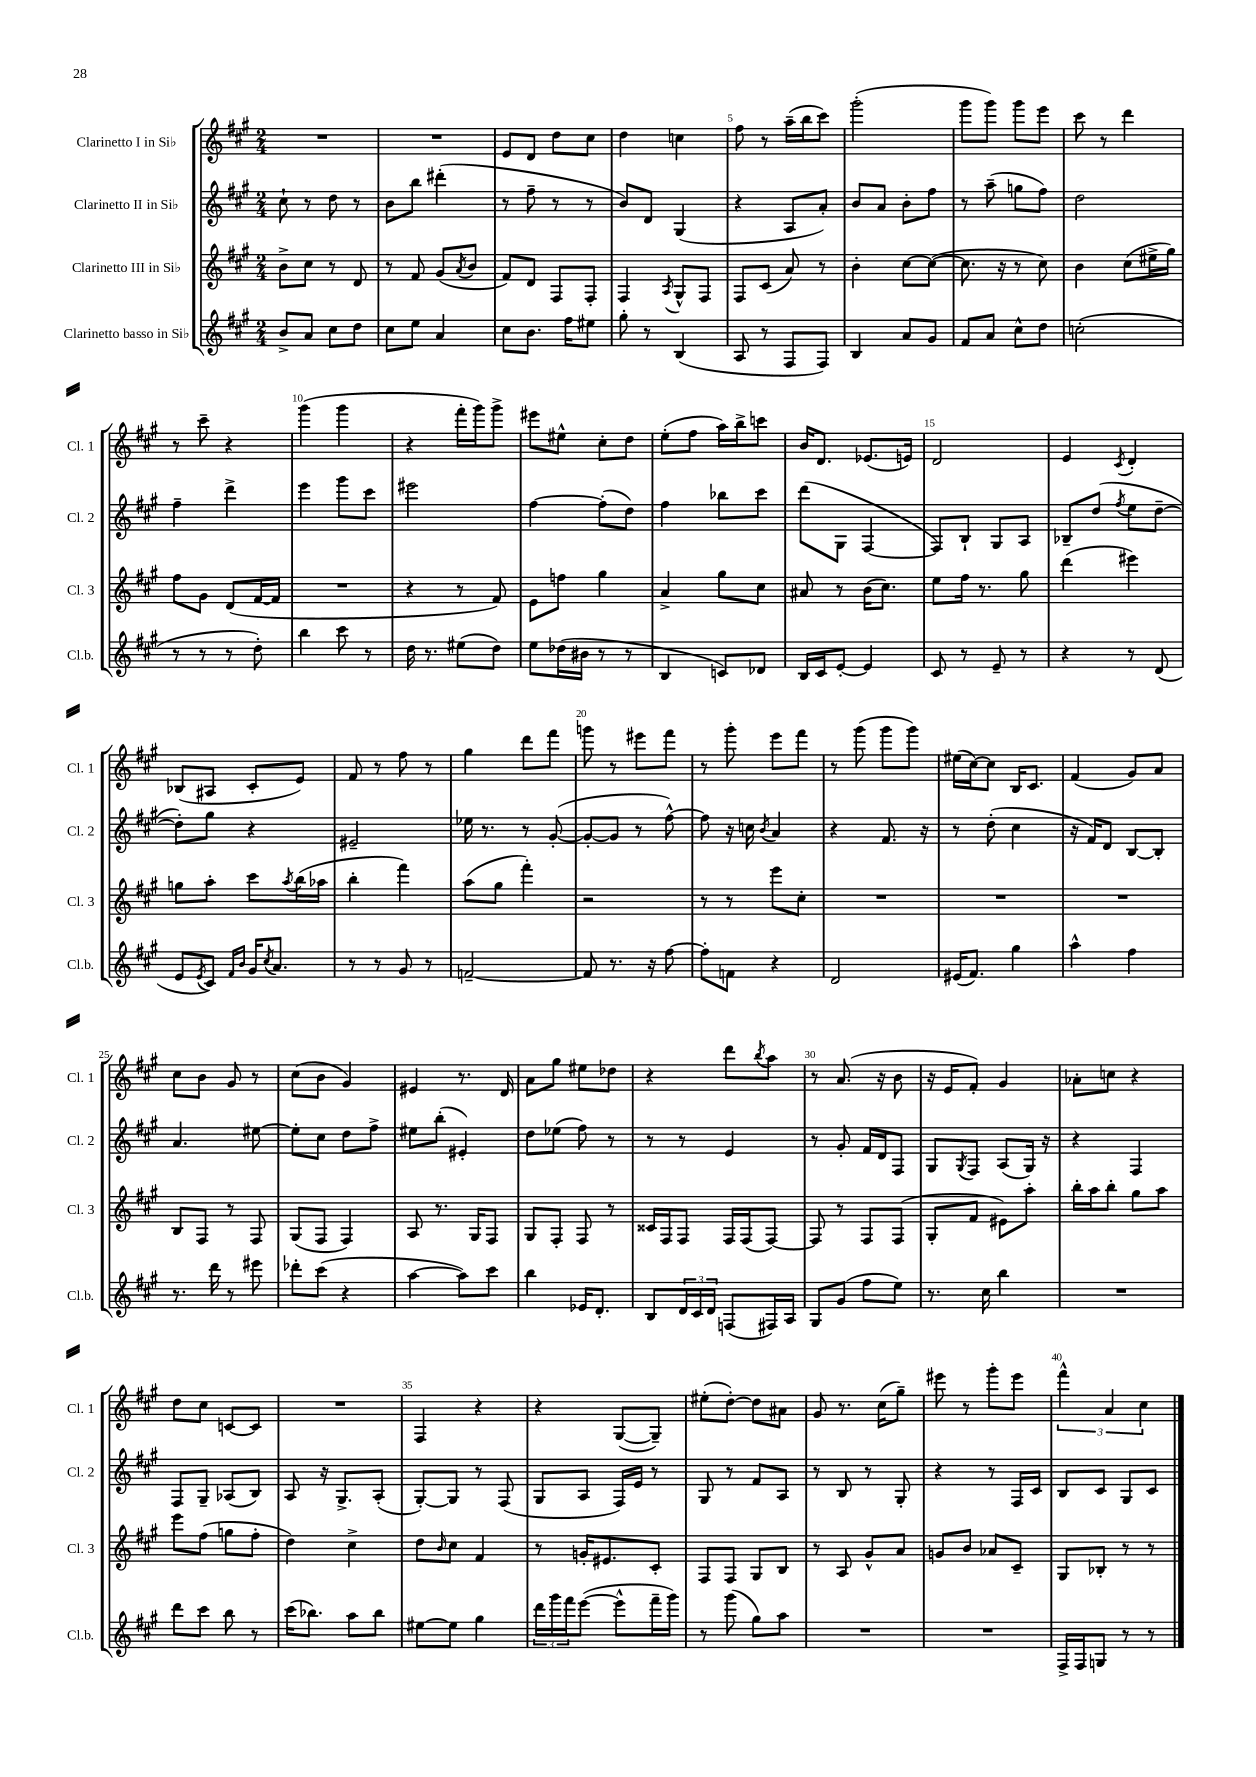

**kern	**kern	**kern	**kern
*staff4	*staff3	*staff2	*staff1
*clefG2	*clefG2	*clefG2	*clefG2
*k[f#c#g#]	*k[f#c#g#]	*k[f#c#g#]	*k[f#c#g#]
*M2/4	*M2/4	*M2/4	*M2/4
8b^/L	8b^\L	8cc#`\	2r
8a/J	8cc#\J	8r	.
8cc#\L	8r	8dd\	.
8dd\J	8d/	8r	.
=	=	=	=
8cc#\L	8r	8b\L	2r
8ee\J	8f#/	8bb\J	.
4a/	(8g#/L	(4ddd#'\	.
.	8qa/	.	.
.	8b/J	.	.
=	=	=	=
8cc#\L	8f#/L)	8r	8e/L
8.b\J	8d/J	8ff#~\	8d/J
.	8F#/L	8r	8dd\L
16ff#\LK	.	.	.
8ee#\J	8F#'/J	8r	8cc#\J
=	=	=	=
8gg#'\	4F#/	8b/L)	4dd\
8r	.	8d/J	.
.	8qA/	.	.
(4B/	8G#^^/L	(4G#/	4cc\
.	8F#/J	.	.
=	=	=	=
8A/	8F#/L	4r	8ff#\
8r	(8c#/J	.	8r
8F#/L	8a/)	8A/L	(16aa~\LL
.	.	.	16bb\J
8F#/J)	8r	8a'/J)	8ccc#\J)
=	=	=	=
4B/	4b'\	8b/L	(2ggg#'\
.	.	8a/J	.
8a/L	[8cc#\L	8b'\L	.
8g#/J	(8cc#\_J	8ff#\J	.
=	=	=	=
8f#/L	8.cc#\]	8r	8ggg#\L
8a/J	.	(8aa~\	8ggg#\J)
.	16r	.	.
8cc#^^\L	8r	8gg\L	8ggg#\L
8dd\J	8cc#\)	8ff#\J)	8eee\J
=	=	=	=
(2cc'\	4b\	2dd\	8ccc#\
.	.	.	8r
.	(8cc#\L	.	4ddd\
.	16ee#^\L	.	.
.	16gg#\JJ)	.	.
=	=	=	=
8r	8ff#\L	4ff#~\	8r
8r	8g#\J	.	8ccc#~\
8r	(8d/L	4ddd^\	4r
8dd'\)	[16f#/L	.	.
.	16f#/]JJ	.	.
=	=	=	=
4bb\	2r	4eee\	(4ggg#\
8ccc#\	.	8ggg#\L	4ggg#\
8r	.	8ccc#\J	.
=	=	=	=
16dd\	4r	2eee#\	4r
8.r	.	.	.
(8ee#\L	8r	.	16fff#'\LL
.	.	.	16ggg#\J)
8dd\J)	8f#/)	.	8ggg#^\J
=	=	=	=
8ee\L	8e\L	[4ff#\	8eee#\L
(16dd-\L	8ff\J	.	8ee#^^\J
16b#\JJ	.	.	.
8r	4gg#\	(8ff#'\]L	8cc#'\L
8r	.	8dd\J)	8dd\J
=	=	=	=
4B/	4a^/	4ff#\	(8ee'\L
.	.	.	8ff#\J
8c/L)	8gg#\L	8bb-\L	16aa\LL)
.	.	.	16bb^\J
8d-/J	8cc#\J	8ccc#\J	8ccc\J
=	=	=	=
16B/LL	8a#/	(8ddd\L	16b/LK
16c#/J	.	.	8.d/J
[8e'/J	8r	8G#\J	.
4e/]	(16b\LK	[4F#/	(8.e-/L
.	8.cc#\J)	.	.
.	.	.	16e/Jk)
=	=	=	=
8c#/	8ee\L	8F#/]L)	2d/
8r	16ff#\Jk	8B`/J	.
.	8.r	.	.
8e~/	.	8G#/L	.
8r	8gg#\	8A/J	.
=	=	=	=
4r	(4ddd\	8B-~/L	4e/
.	.	(8dd/J	.
.	.	8qff#/	8qc#/
8r	4eee#\)	8ee\L	4d'/
(8d/	.	[8dd~\J	.
=	=	=	=
8e/L	8gg\L	8dd'\]L)	(8B-/L
8qe/	.	.	.
8c#/J)	8aa'\J	8gg#\J	8A#/J
16qqf#/LL	.	.	.
16qqb/JJ	.	.	.
16g#/LK	8ccc#\L	4r	8c#'/L
8qcc#/	.	.	.
8.a/J	.	.	.
.	8qaa/	.	.
.	(16bb\L	.	8e/J)
.	16aa-\JJ	.	.
=	=	=	=
8r	4bb'\	2e#~/	8f#/
8r	.	.	8r
8g#/	4fff#\)	.	8ff#\
8r	.	.	8r
=	=	=	=
[2f~/	(8aa\L	16ee-\	4gg#\
.	.	8.r	.
.	8gg#\J	.	.
.	4fff#'\)	8r	8ddd\L
.	.	([8g#'/	8fff#\J
=	=	=	=
8f/]	2r	8g#'/_L	8ggg\
8.r	.	8g#/]J	8r
.	.	8r	8eee#\L
16r	.	.	.
[8ff#\	.	[8ff#^^\)	8fff#\J
=	=	=	=
8ff#'\]L	8r	8ff#\]	8r
8f\J	8r	16r	8ggg#'\
.	.	16cc\	.
.	.	8qb/	.
4r	8eee\L	4a/	8eee\L
.	8cc#'\J	.	8fff#\J
=	=	=	=
2d/	2r	4r	8r
.	.	.	(8ggg#\
.	.	8.f#/	8ggg#\L
.	.	.	8ggg#\J)
.	.	16r	.
=	=	=	=
(16e#/LK	2r	8r	(16ee#\LL
8.f#/J)	.	.	[16cc#\J)
.	.	(8dd'\	8cc#\]J
4gg#\	.	4cc#\	16B/LK
.	.	.	8.c#/J
=	=	=	=
4aa^^\	2r	16r	(4f#/
.	.	16f#/LK)	.
.	.	8d/J	.
4ff#\	.	[8B/L	8g#/L)
.	.	8B'/]J	8a/J
=	=	=	=
8.r	8B/L	4.a/	8cc#\L
.	8F#/J	.	8b\J
16ddd\	.	.	.
8r	8r	.	8g#/
8eee#\	8F#/	[8ee#\	8r
=	=	=	=
8ddd-'\L	(8G#/L	8ee#'\]L	(8cc#\L
(8ccc#\J	8F#/J	8cc#\J	8b\J
4r	4F#/)	8dd\L	4g#/)
.	.	8ff#^\J	.
=	=	=	=
[4aa\	8A/	8ee#\L	4e#/
.	8.r	(8bb'\J	.
8aa\]L)	.	4e#'/)	8.r
.	16G#/LK	.	.
8ccc#\J	8F#/J	.	.
.	.	.	16d/
=	=	=	=
4bb\	8G#/L	8dd\L	8a\L
.	8F#'/J	(8ee-\J	8gg#\J
16e-/LK	8F#/	8ff#\)	8ee#\L
8.d'/J	.	.	.
.	8r	8r	8dd-\J
=	=	=	=
8B/L	16c##/LL	8r	4r
.	16F#/J	.	.
24d/L	8F#/J	8r	.
24c#/	.	.	.
24d/JJ	.	.	.
(8F/L	16F#/LL	4e/	8ddd\L
.	(16F#/J	.	.
.	.	.	8qbb/
16F#/L)	[8F#/J)	.	8aa\J
16A/JJ	.	.	.
=	=	=	=
8G#/L	8F#/]	8r	8r
(8g#/J	8r	8g#'/	(8.a/
8ff#\L	8F#/L	16f#/LL	.
.	.	16d/J	16r
8ee\J)	(8F#/J	8F#/J	8b\
=	=	=	=
8.r	8G#'/L	8G#/L	16r
.	.	.	16e/LK
.	.	8qG#/	.
.	8f#/J	8F#/J	8f#'/J)
16cc#\	.	.	.
4bb\	8e#\L)	(8A/L	4g#/
.	8aa'\J	16G#/Jk)	.
.	.	16r	.
=	=	=	=
2r	16bb'\LL	4r	8a-'\L
.	16aa\J	.	.
.	8bb'\J	.	8cc\J
.	8gg#\L	4F#/	4r
.	8aa\J	.	.
=	=	=	=
8ddd\L	8eee\L	8F#/L	8dd\L
8ccc#\J	(8ff#\J	8G#~/J	8cc#\J
8bb\	8gg\L	(8A-/L	[8c/L
8r	8ff#'\J	8B/J)	8c/]J
=	=	=	=
(16ccc#\LK	4dd\)	8A/	2r
8.bb-\J)	.	.	.
.	.	16r	.
.	.	8.G#^/L	.
8aa\L	4cc#^\	.	.
8bb-\J	.	(8A'/J	.
=	=	=	=
[8ee#\L	8dd\L	[8G#'/L)	4F#/
.	16qqb/	.	.
8ee#\]J	8cc#\J	8G#/]J	.
4gg#\	4f#/	8r	4r
.	.	(8F#/	.
=	=	=	=
24ddd\LL	8r	8G#/L	4r
24ggg#\	.	.	.
24fff#\J	.	.	.
([8eee\J	16g'/LK	8A/J	.
.	8.e#/	.	.
8eee^^\]L	.	16F#/LL)	([8G#/L
.	.	16e/JJ	.
16fff#~\L	8c#'/J	8r	8G#~/]J)
16ggg#\JJ)	.	.	.
=	=	=	=
8r	8F#/L	8G#/	(8ee#'\L
(8ggg#\	8F#/J	8r	[8dd'\J)
8gg#\L)	8G#/L	8f#/L	8dd\]L
8aa\J	8B/J	8A/J	8a#\J
=	=	=	=
2r	8r	8r	8g#/
.	8A/	8B/	8.r
.	8g#^^/L	8r	.
.	.	.	(16cc#\LK
.	8a/J	8G#'/	8gg#~\J)
=	=	=	=
2r	8g/L	4r	8eee#\
.	8b/J	.	8r
.	8a-/L	8r	8ggg#'\L
.	8c#~/J	16F#/LL	8eee#\J
.	.	16c#/JJ	.
=	=	=	=
16F#^/LL	8G#/L	8B/L	6fff#^^\
16F#/J	.	.	.
8G/J	8B-'/J	8c#/J	.
.	.	.	6a/
8r	8r	8G#/L	.
.	.	.	6cc#\
8r	8r	8c#/J	.
==	==	==	==
*-	*-	*-	*-
